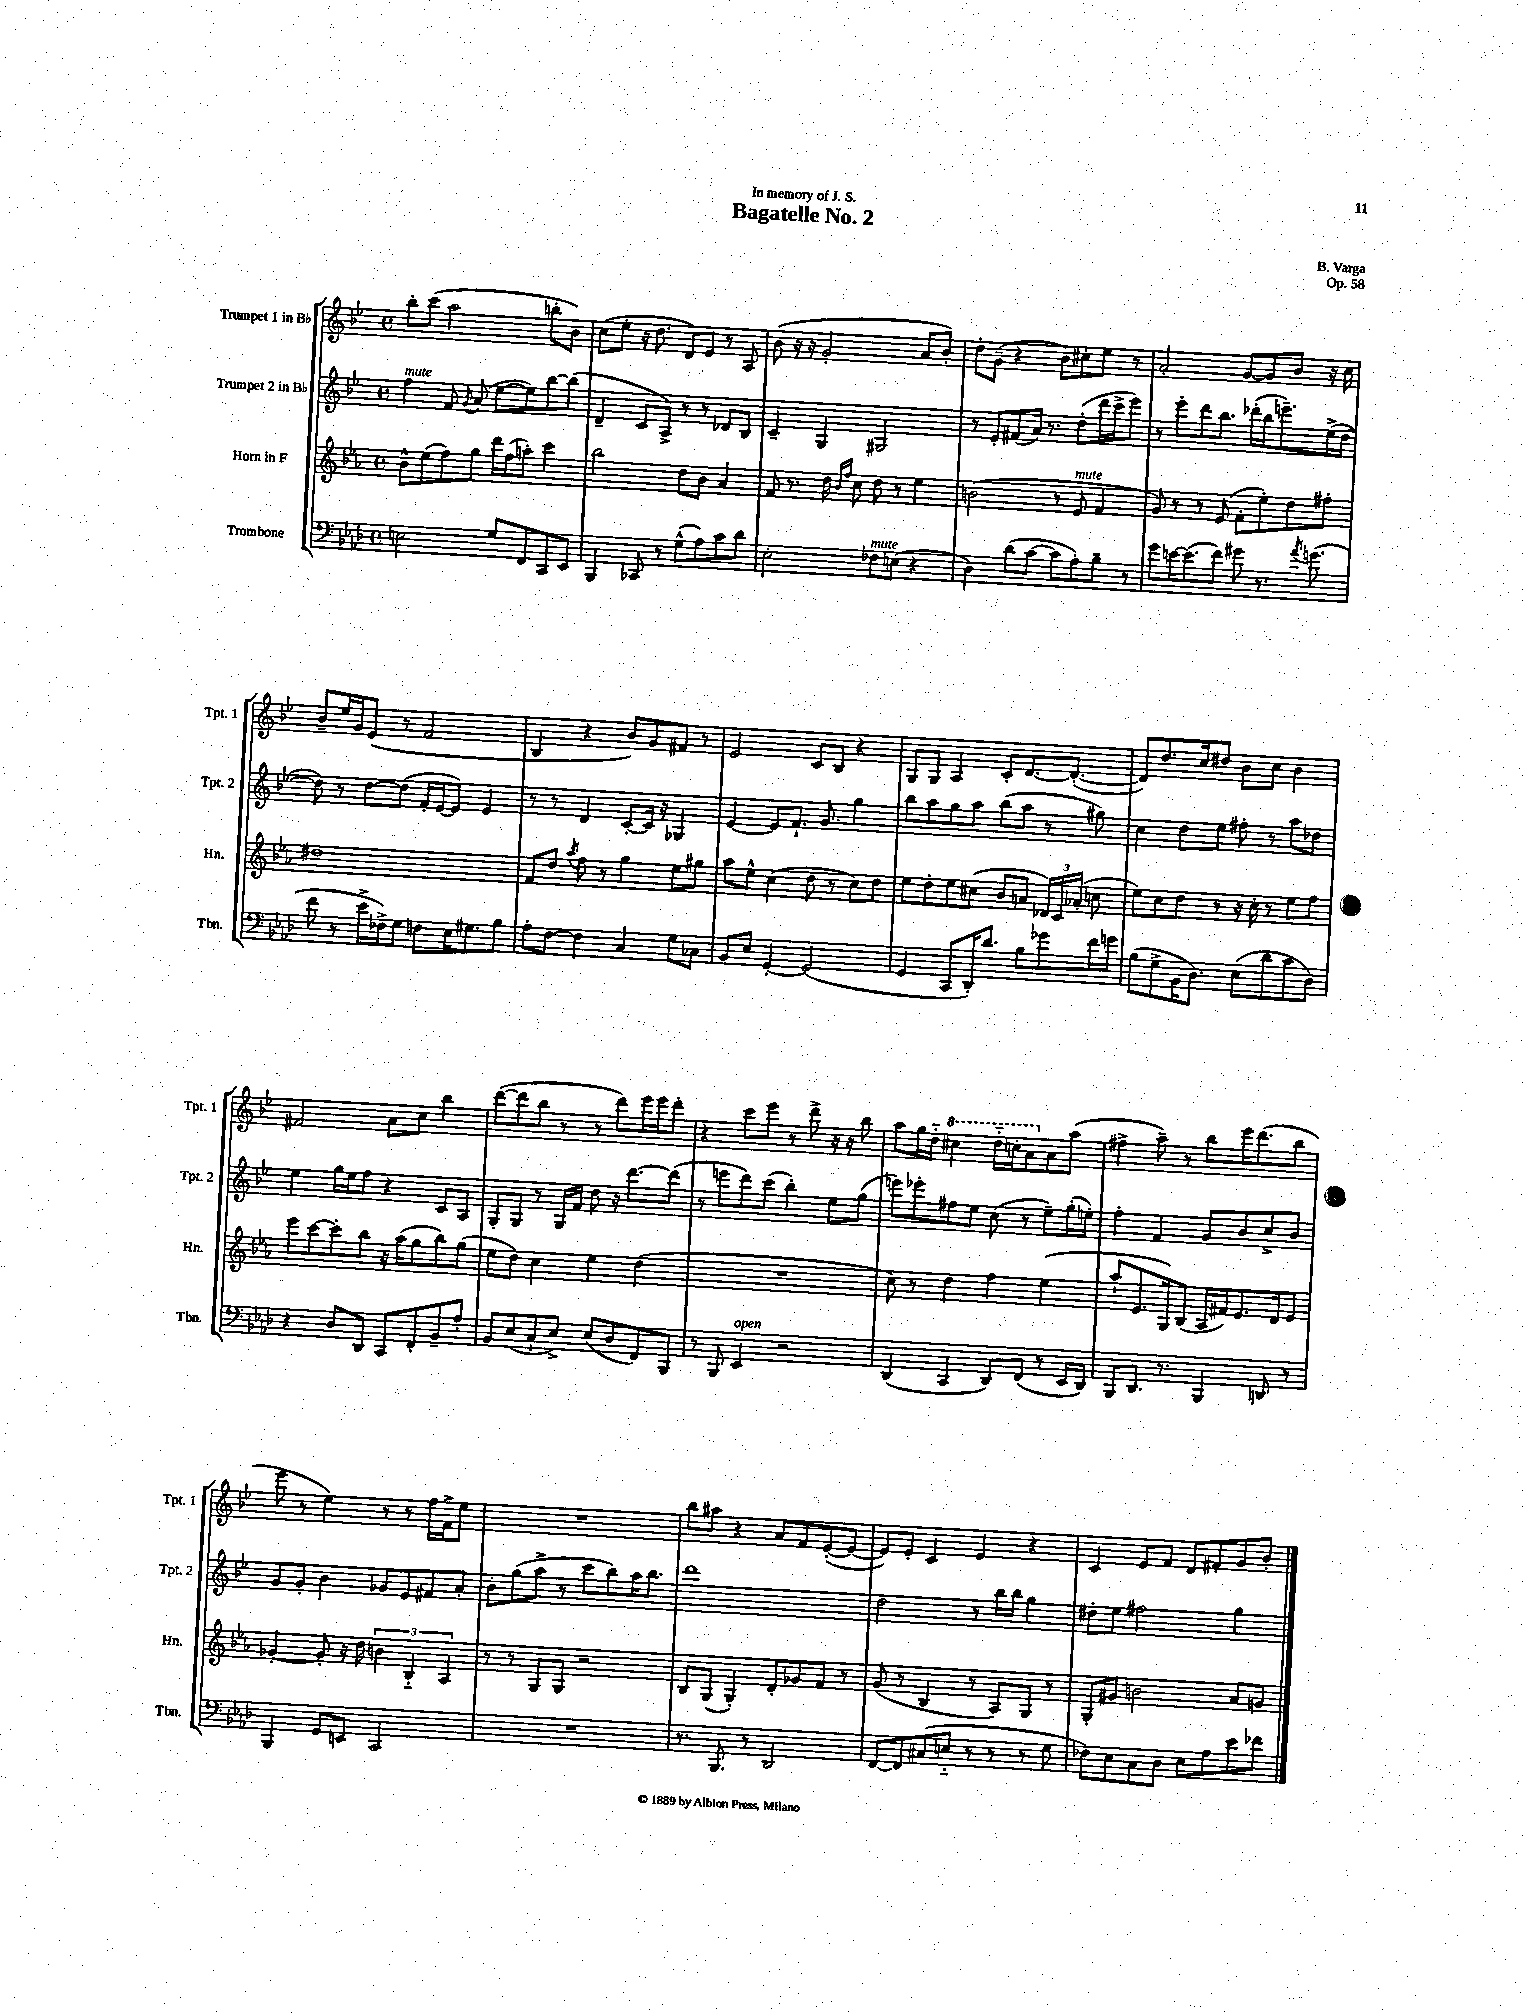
\header { title = "Bagatelle No. 2" composer = "B. Varga" dedication = "In memory of J. S." opus = "Op. 58" }
<<
\new StaffGroup <<
\new Staff = "s0" \with { instrumentName = "Trumpet 1 in Bb" shortInstrumentName = "Tpt. 1" } {
    \clef treble \key bes \major \defaultTimeSignature \time 4/4
    \autoBeamOff bes''8[-. c'''8]( a''2 b''8[-. bes'8]) |
    c''8[( ees''8]-. r16 d''8. d'8[) ees'8] r8 a8 |
    bes'8( r16 r16 g'2-. a'8[ bes'8]-.) |
    d''8[-. g'8]--( r4 bes'8[) cis''8-. ees''8] r8 |
    a'2-. g'8[~ g'8 bes'8] r16 c''16 |
    bes'8[-- ees''16 g'16 ees'8]( r8 f'2 |
    bes4 r4 bes'8[) g'8 fis'8] r8 |
    ees'2 c'8[ bes8] r4 |
    g8[ g8] a4 c'8[-. d'8.~ d'8.]~-.( |
    d'8[) d''8. c''16 dis''8] bes'8[ c''8] bes'4 |
    fis'2 a'8[ c''8] bes''4 |
    d'''8[~( d'''8 bes''8] r8 r8 d'''8[) ees'''16 ees'''16 d'''8]-. |
    r4 c'''8[ ees'''8] r8 d'''8-> r16 r16 bes''8 |
    a''8[ g''16 d''16]-_ \ottava #1 cis'''4 d'''16[-_ c'''16-. a''8 \ottava #0 a'8 a''8]( |
    fis''4-> a''8--) r8 bes''8[ ees'''16 d'''8.( bes''8] |
    ees'''8 r8 ees''4) r8 r8 f''16[ f'16-> ees''8] |
    R1 |
    bes''8[ ais''8] r4 a'8[ f'8 ees'8~-.( ees'8]~ |
    ees'8[) ees'8]-. c'4 ees'4 r4 |
    c'4 ees'8[ f'8] d'8[ fis'8-. g'8 bes'8]-. \bar "|." |
}
\new Staff = "s1" \with { instrumentName = "Trumpet 2 in Bb" shortInstrumentName = "Tpt. 2" } {
    \clef treble \key bes \major \defaultTimeSignature \time 4/4
    \autoBeamOff f''4^\markup { \italic "mute" } f'8 \acciaccatura { g'8 } a'8( ees''8[~ ees''8) bes''8~ bes''8]( |
    d'4-- c'8[ a8]->) r8 r8 des'8[ bes8] |
    c'4-- g4 gis2 |
    r8 ees'8[-. fis'8( a'16]) r8. d''8[-.( d'''16 c'''16-> ees'''8]) |
    r8 ees'''8[-. d'''8 bes''8.] des'''16[-.( bes''16 e'''8.--) ees''16->( d''16]~ |
    d''8) r8 d''8[~ d''8]( f'16[-. ees'16~ ees'8]) ees'4 |
    r8 r8 d'4 c'8[~-. c'16] r16 ges4 |
    ees'4~ ees'8[ f'8.]-! g'8. g''4 |
    bes''8[ a''8 g''8 a''8] bes''8[( a''8] r8 gis''8) |
    c''4 d''8[ ees''8] fis''8-. r8 a''8[ des''8] |
    ees''4 g''16[ ees''16 f''8] r4 c'8[ a8] |
    g8[-. g8] r8 g16[ f'16] d''8 r16 d'''8.[~ d'''8]( |
    r8 e'''8[ d'''8) c'''8]( bes''4-.) ees''8[ g''8]( |
    e'''8[) ees'''8-. fis''8 ees''8] c''8( r8 ees''8[--) g''16-.( e''16]-.) |
    f''4-. f'4 g'8[ bes'8 c''8-> bes'8] |
    g'8[ g'8]-. bes'4 ges'8[ ees'8 fis'8 a'8]-. |
    bes'8[-. g''8( a''8]-> r8 c'''8[ bes''8) a''16 bes''8.] |
    d'''1 |
    d''2 r8 bes''16[ bes''16] g''4 |
    dis''8[-. ees''8] fis''2 g''4 \bar "|." |
}
\new Staff = "s2" \with { instrumentName = "Horn in F" shortInstrumentName = "Hn." } {
    \clef treble \key ees \major \defaultTimeSignature \time 4/4
    \autoBeamOff bes'8[-^ ees''8( f''8) g''8] d'''16[ f''16( a''8]-.) c'''4 |
    bes''2 d''8[ bes'8] aes'4 |
    f'8 r8. d''16 \grace { bes'16[ f''16] } c''8 d''8 r8 ees''4 |
    b'2( r8 ees'8^\markup { \italic "mute" } f'4 |
    g'8) r8 r8 ees'8( f'8[-. ees''8-.) d''8 fis''8]-. |
    dis''1 |
    f'8[ d''8] \acciaccatura { aes''8 } f''8 r8 g''4 ees''8[ gis''8] |
    aes''8[ ees''8]-^ c''4( d''8 r8 c''8[) d''8] |
    ees''8[ d''8-. ees''8 cis''8]( bes'8[ a'8] \tuplet 3/2 { des'16[) c'16 aes'16]-.( } c''8 |
    ees''8[) c''8 d''8] r8 r16 c''16-. r8 ees''8[ f''8] |
    ees'''8[ c'''8~ c'''8-. bes''8] r16 aes''16[( g''8 bes''8) g''8]( |
    ees''8[ d''8]) c''4 ees''4 d''4( |
    R1 |
    c''8) r8 d''4 f''4 ees''4( |
    aes''8[-! ees'8. g16) bes8]( aes16[ fis'16) ees'8. d'16 ees'8] |
    ges'4~-. ges'8-. r16 d''16 \tuplet 3/2 { b'4 bes4-_ aes4 } |
    r8 r8 g8[ g8] r2 |
    bes8[ g8]( g4-.) d'8[-. ges'8 f'8] r8 |
    g'8( r8 bes4 r8 aes8[) g8] r8 |
    g8[-. gis'8] b'2 aes'8[ g'8] \bar "|." |
}
\new Staff = "s3" \with { instrumentName = "Trombone" shortInstrumentName = "Tbn." } {
    \clef bass \key aes \major \defaultTimeSignature \time 4/4
    \autoBeamOff e2 g8[ f,8 c,8 ees,8] |
    bes,,4 ces,8 r8 g8[-^( aes8) c'8 des'8] |
    ees2-. fes8[^\markup { \italic "mute" } e8]( r4 |
    des4) des'8[( c'8]~ c'8[ aes8-.) bes8]-- r8 |
    g'8[ e'16~ e'8.( f'8]) gis'8 r8. \acciaccatura { aes'8 } g'8.( |
    f'8 r8 ees'16[-> fes16->) g8] f8[ ees16 gis8. bes8] |
    aes8[-. f8]~ f4 c4 g8[ ces8] |
    bes,8[ ees8] g,4~-. g,2( |
    g,4 c,8[ des,16-.) des'8.] bes8[ ges'8 f'16 g'16] |
    bes8[( g8-> bes,16 des8.]) ees8[( des'8 c'8 des8]) |
    r4 des8[ des,8] c,8[ f,8-. bes,8-- aes8]-. |
    bes,8[ ees8( c8-! ees8]->) ees8[( des8 f,8) bes,,8] |
    r8 bes,,8 ees,4^\markup { \italic "open" } r2 |
    des,4( c,4 des,8[) f,8]( r8 ees,16[ des,16]) |
    bes,,8[ des,8.] r8. bes,,4 d,8 r8 |
    bes,,4 g,8[ e,8] c,2 |
    R1 |
    r8. bes,,8. r8 des,2 |
    f,8[~ f,8 cis8( e8]-_ r8 r8 r8 g8 |
    fes8[) ees8 c8 des8] ees8[ aes8 ees'8 fes'8] \bar "|." |
}
>>
>>
\layout { \context { \Score \remove "Bar_number_engraver" } }
